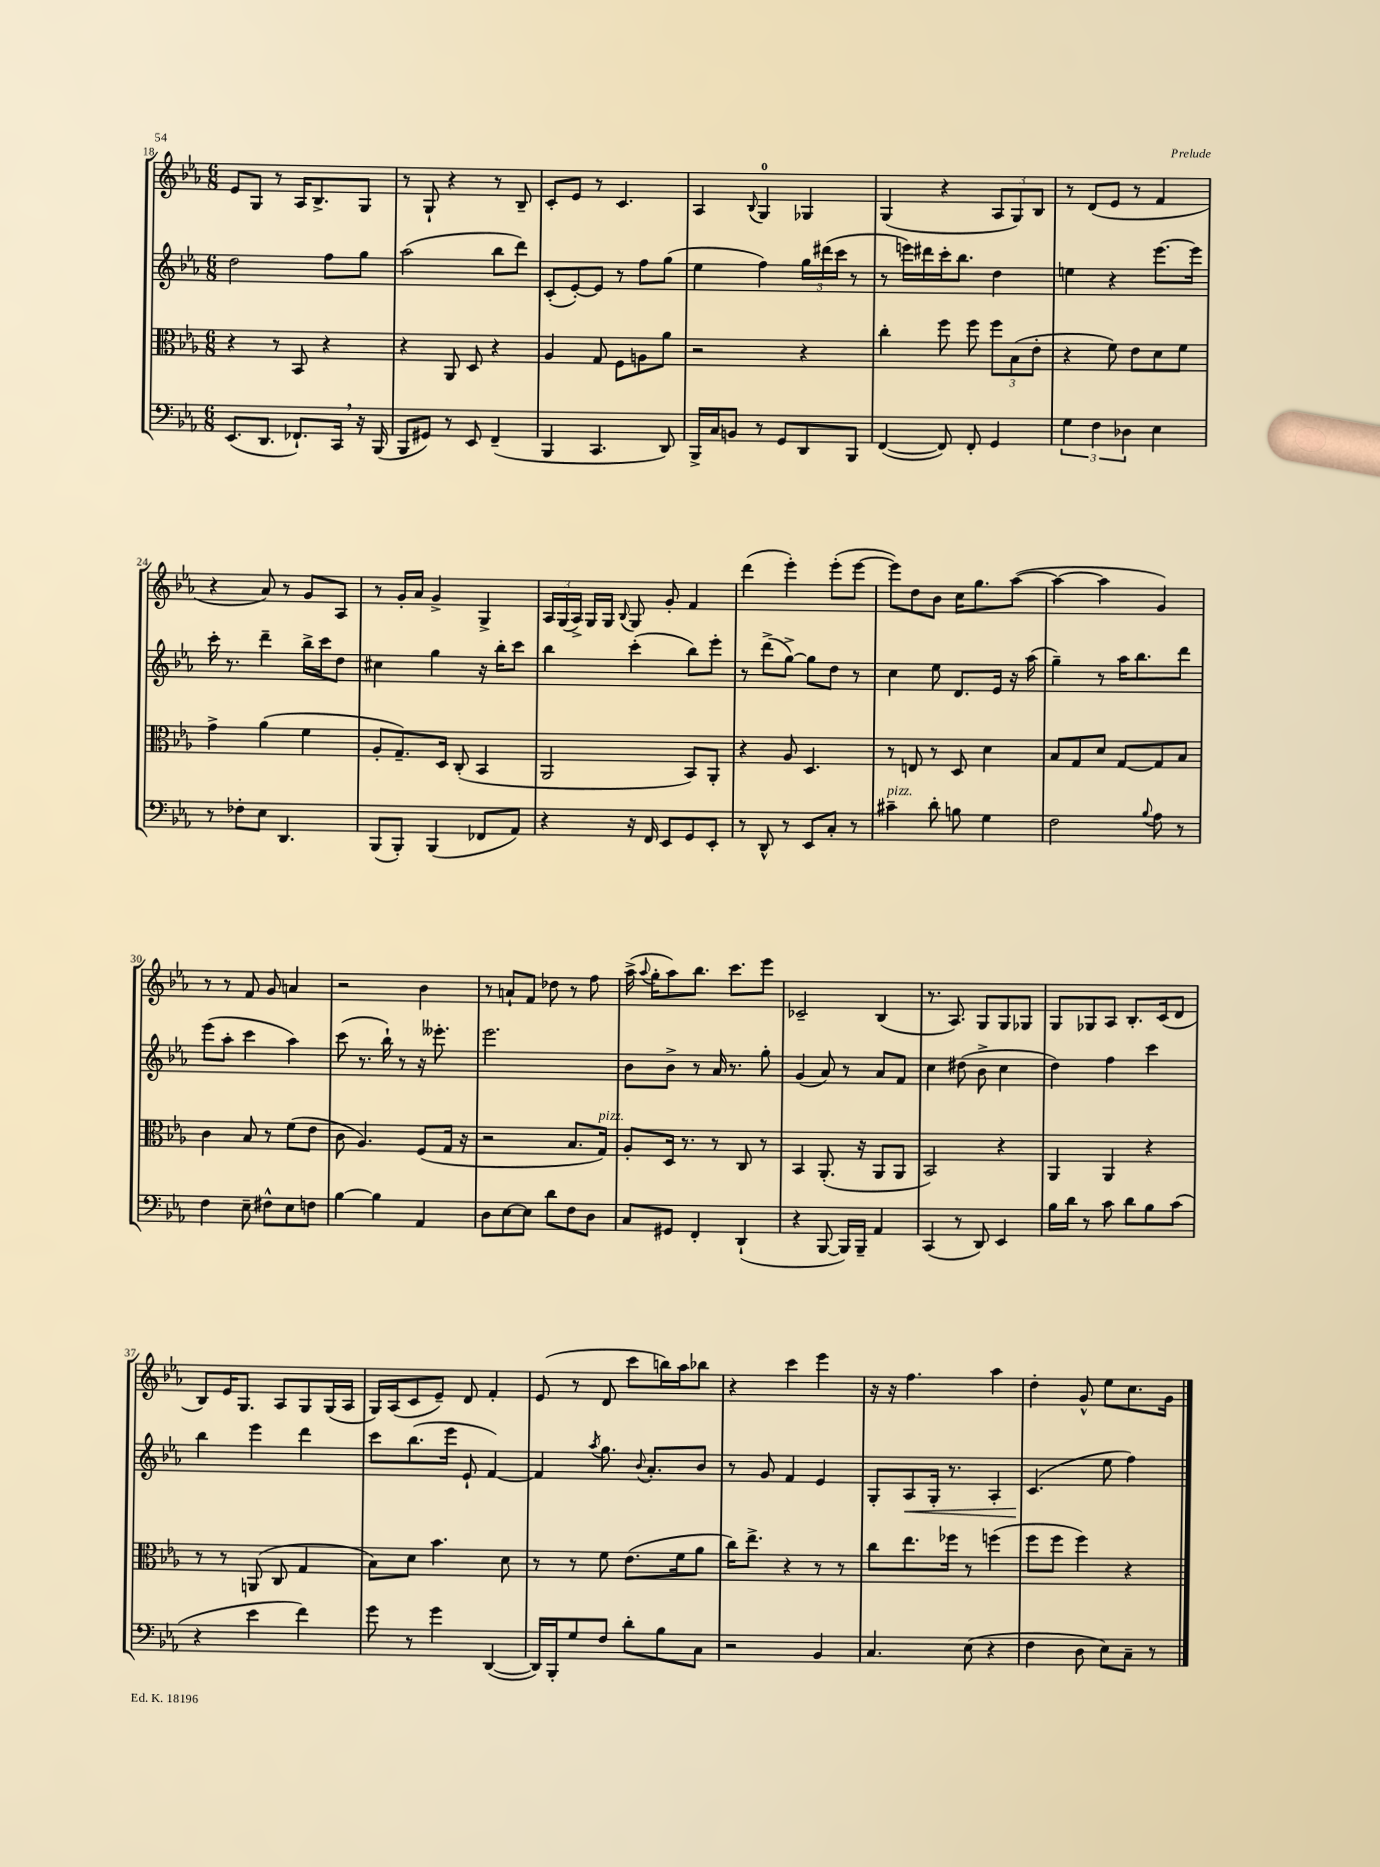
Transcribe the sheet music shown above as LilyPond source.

<<
\new StaffGroup <<
\new Staff = "s0" {
    \clef treble \key ees \major \numericTimeSignature \time 6/8
    \autoBeamOff ees'8[ g8] r8 aes16[ bes8.-> g8] |
    r8 g8-! r4 r8 bes8-- |
    c'8[-. ees'8] r8 c'4. |
    aes4 \appoggiatura { bes8 } g4-0 ges4 |
    g4( r4 \tuplet 3/2 { aes8[ g8) bes8] } |
    r8 d'8[( ees'8] r8 f'4 |
    r4 aes'8) r8 g'8[ aes8] |
    r8 g'16[-. aes'16] g'4-> g4-> |
    \tuplet 3/2 { aes16[ g16( aes16]->) } g16[ g16] \appoggiatura { bes8 } g8 g'8-. f'4 |
    d'''4( ees'''4-.) ees'''8[-.( ees'''8]~ |
    ees'''8[) d''8 bes'8] c''16[ g''8. aes''8]~( |
    aes''4~ aes''4 g'4) |
    r8 r8 f'8 g'8 a'4 |
    r2 bes'4 |
    r8 a'8[-! f'8] des''8 r8 f''8 |
    aes''16->( \appoggiatura { aes''8 } g''16[-. aes''8) bes''8.] c'''8.[ ees'''8] |
    ces'2-- bes4( |
    r8. aes8.) g8[ g8 ges8] |
    g8[ ges8 aes8] bes8.[-. c'16( d'8] |
    bes8[) ees'16 g8.] aes8[ g8 g16( aes16] |
    g16[) aes16( c'8 ees'8]--) d'8 f'4-. |
    ees'8( r8 d'8 c'''8[ b''16) aes''16 bes''8] |
    r4 c'''4 ees'''4 |
    r16 r16 f''4. aes''4 |
    d''4-. g'8-^ ees''8[ c''8. g'16] \bar "|." |
}
\new Staff = "s1" {
    \clef treble \key ees \major \numericTimeSignature \time 6/8
    \autoBeamOff d''2 f''8[ g''8] |
    aes''2( bes''8[ d'''8]) |
    c'8[-.( ees'8~-.) ees'8] r8 f''8[ g''8]( |
    ees''4 f''4) \tuplet 3/2 { g''16[ dis'''16( c'''16] } r8 |
    r8 e'''16[) dis'''16 c'''16-. bes''8.] d''4 |
    e''4 r4 ees'''8.[~ ees'''16] |
    c'''16-. r8. d'''4-- bes''16[-> c'''16 d''8] |
    cis''4 g''4 r16 bes''16[-. c'''8] |
    bes''4 c'''4-.( bes''8[) ees'''8]-. |
    r8 d'''8[->( g''8]~->) g''8[ d''8] r8 |
    c''4 ees''8 d'8.[ ees'16] r16 aes''16( |
    g''4--) r8 aes''16[ bes''8. d'''8] |
    ees'''8[( aes''8]-. c'''4 aes''4) |
    c'''8( r8. bes''16-!) r8 r16 eeses'''8.-. |
    ees'''2. |
    bes'8[ bes'8]-> r8 aes'16 r8. g''8-. |
    g'4( aes'8) r8 aes'8[ f'8] |
    c''4 dis''8( bes'8-> c''4 |
    d''4) f''4 c'''4 |
    bes''4 ees'''4 d'''4 |
    c'''8[ bes''8.( ees'''16] ees'8-! f'4~) |
    f'4 \acciaccatura { aes''8 } g''8. \appoggiatura { bes'8 } aes'8.[-. bes'8] |
    r8 g'8 f'4 ees'4 |
    g8[-. aes8\< g16]-. r8. aes4-. |
    c'4.\!( ees''8 f''4) \bar "|." |
}
\new Staff = "s2" {
    \clef alto \key ees \major \numericTimeSignature \time 6/8
    \autoBeamOff r4 r8 bes,8 r4 |
    r4 aes,8 d8 r4 |
    aes4 g8 f8[ a8 aes'8] |
    r2 r4 |
    c''4-. f''8 f''8 \tuplet 3/2 { f''8[ bes8( ees'8]-. } |
    r4 f'8) ees'8[ d'8 f'8] |
    g'4-> aes'4( f'4 |
    aes8[-. g8.--) d16] c8-.( bes,4 |
    aes,2 bes,8[) aes,8]-. |
    r4 aes8 d4. |
    r8 e8 r8 d8 d'4 |
    bes8[ g8 d'8] g8[~ g8 bes8] |
    c'4 bes8 r8 f'8[( ees'8] |
    c'8 aes4.) f8[( g16] r16 |
    r2 bes8.[ g16]^\markup { \italic "pizz." }) |
    aes8[-. d16] r8. r8 c8 r8 |
    bes,4 aes,8.-.( r16 aes,8[ aes,8] |
    bes,2) r4 |
    aes,4 aes,4 r4 |
    r8 r8 a,8( c8 g4 |
    bes8[) d'8] bes'4. d'8 |
    r8 r8 f'8 ees'8.[( f'16 aes'8] |
    c''16[) ees''8.]-> r4 r8 r8 |
    c''8[ ees''8. fes''16] r8 f''4( |
    f''8[ f''8] f''4) r4 \bar "|." |
}
\new Staff = "s3" {
    \clef bass \key ees \major \numericTimeSignature \time 6/8
    \autoBeamOff ees,8.[( d,8.] fes,8.[-!) c,16] \breathe r16 bes,,16( |
    bes,,8[ gis,8]) r8 ees,8 f,4--( |
    bes,,4 c,4. d,8) |
    bes,,16[-> c16 b,8] r8 g,8[ d,8 bes,,8] |
    f,4~( f,8) f,8-. g,4 |
    \tuplet 3/2 { g4 f4 des4 } ees4 |
    r8 fes8[-. ees8] d,4. |
    bes,,8[( bes,,8]-.) bes,,4( fes,8[ aes,8]) |
    r4 r16 f,16 ees,8[ g,8 ees,8]-. |
    r8 d,8-^ r8 ees,8[ c8]-. r8 |
    cis'4--^\markup { \italic "pizz." } d'8-. b8 g4 |
    f2 \appoggiatura { bes8 } aes8 r8 |
    f4 ees8-- fis8[-^ ees8 f8] |
    bes4~ bes4 aes,4 |
    d8[ ees8~ ees8] d'8[ f8 d8] |
    c8[ gis,8] f,4-. d,4-!( |
    r4 bes,,8~ bes,,16[) bes,,16]-- aes,4 |
    c,4( r8 d,8) ees,4 |
    bes16[ d'16] r8 c'8 d'8[ bes8 c'8]( |
    r4 ees'4 f'4) |
    g'8 r8 g'4 d,4~( |
    d,16[) bes,,16-. g8 f8] d'8[-. bes8 c8] |
    r2 bes,4 |
    c4. ees8( r4 |
    f4 d8 ees8[) c8]-- r8 \bar "|." |
}
>>
>>
\layout { \context { \Score currentBarNumber = #18 } }
